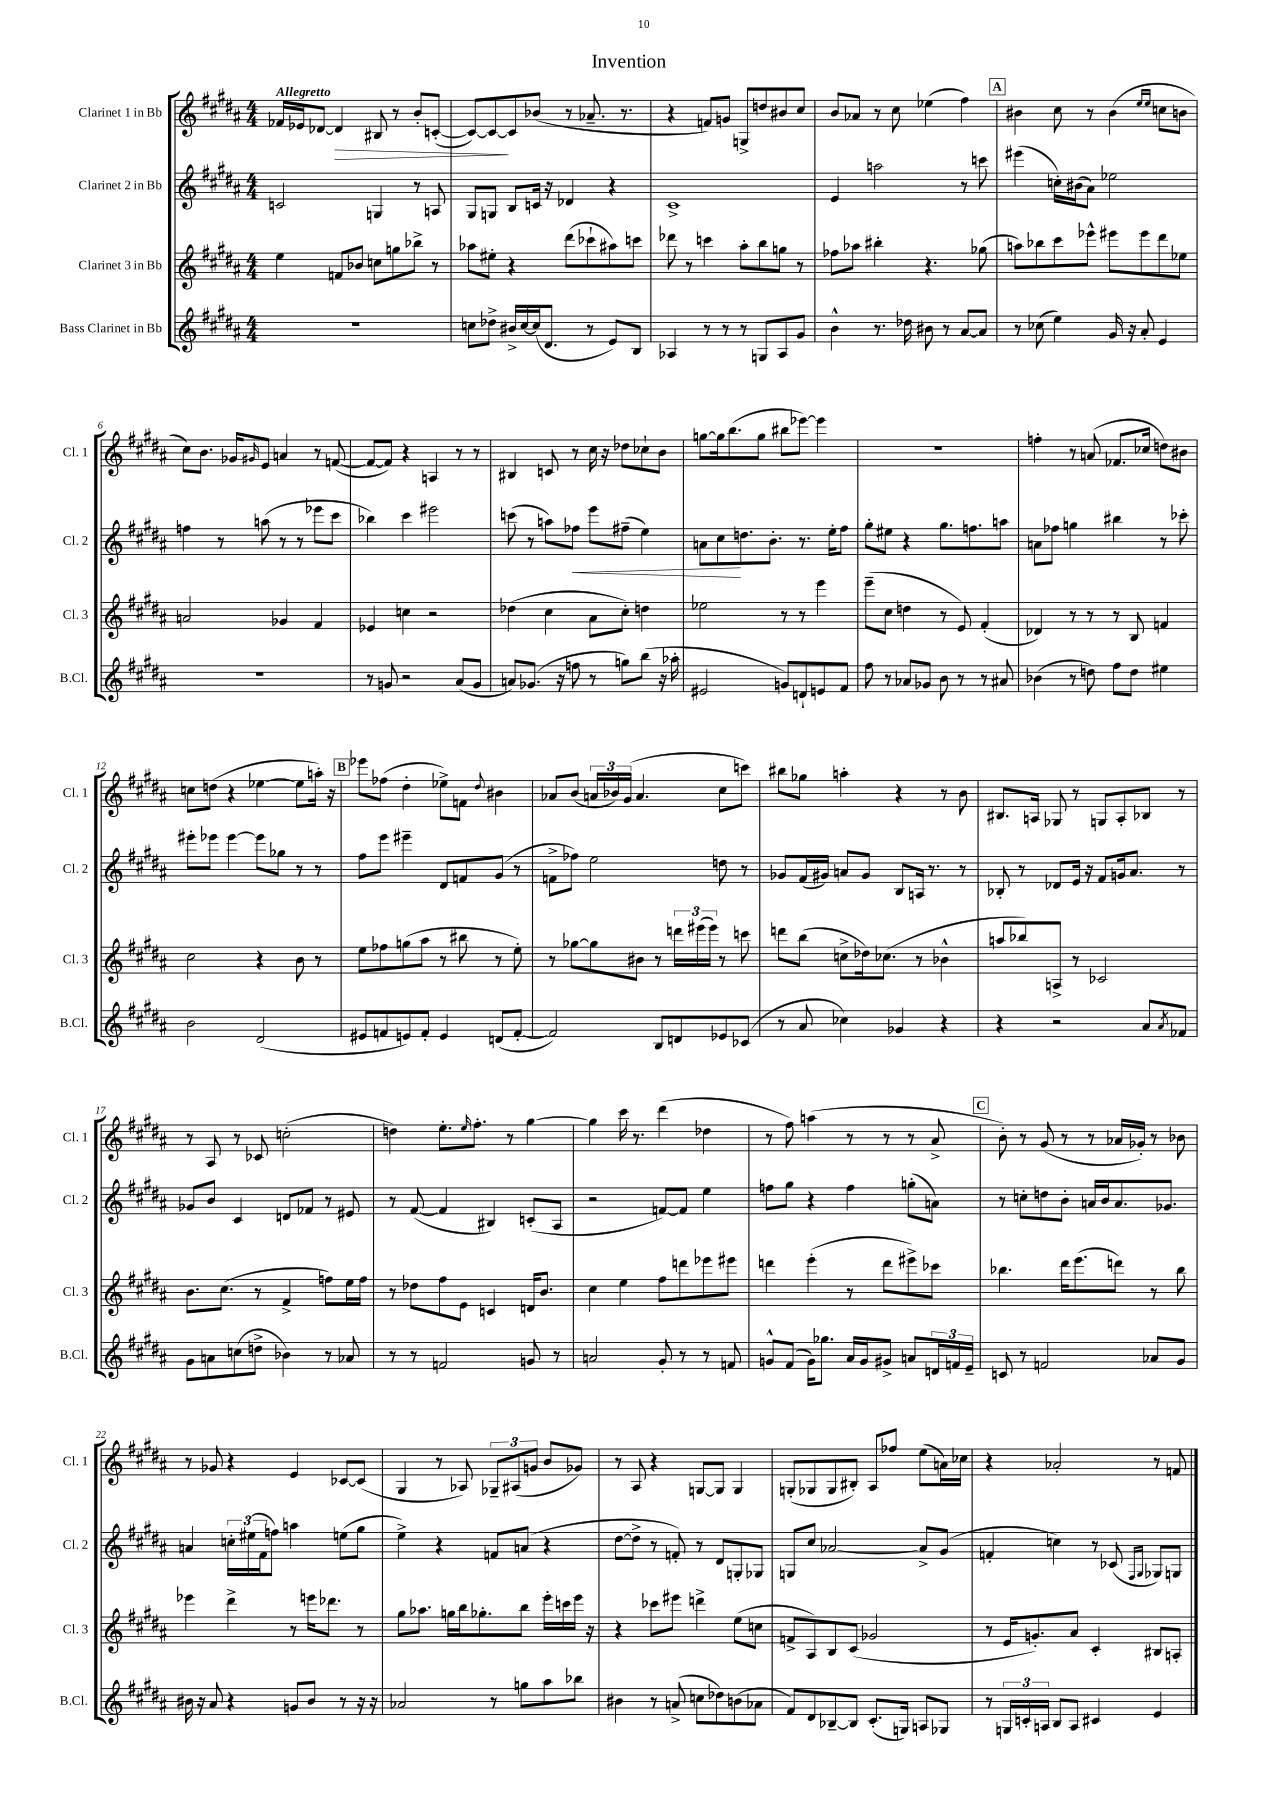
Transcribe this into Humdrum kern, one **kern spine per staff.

**kern	**kern	**kern	**dynam	**kern	**dynam
*part4	*part3	*part2	*part2	*part1	*part1
*staff4	*staff3	*staff2	*staff2	*staff1	*staff1
*I"Bass Clarinet in Bb	*I"Clarinet 3 in Bb	*I"Clarinet 2 in Bb	*	*I"Clarinet 1 in Bb	*
*I'B.Cl.	*I'Cl. 3	*I'Cl. 2	*	*I'Cl. 1	*
*clefG2	*clefG2	*clefG2	*	*clefG2	*
*k[f#c#g#d#a#]	*k[f#c#g#d#a#]	*k[f#c#g#d#a#]	*	*k[f#c#g#d#a#]	*
*M4/4	*M4/4	*M4/4	*	*M4/4	*
=1	=1	=1	=1	=1	=1
!	!	!	!	!LO:TX:a:B:t=Allegretto	!
1r	4ee\	2cn/	.	16f-X/LL	.
.	.	.	.	16e-X/J	.
.	.	.	.	[8d-X/J	.
!	!	!	!	!	!LO:HP:b
.	8fn/L	.	.	4d-/]	>
.	8b-X/J	.	.	.	.
.	8ccn\L	4Gn/	.	8B#X/	.
.	8ggn\	.	.	8r	.
.	8bb-X^\J	8r	.	8b'/L	.
.	8r	8An/	.	([8cn'/J	.
=2	=2	=2	=2	=2	=2
8ccn\L	8aa-X\L	8G#/L	.	8c/L_)	.
8dd-X^\J	8ee#X'\J	8Gn/J	.	8c/_	.
16b#X^/LL	4r	8B/L	.	8c/]	]
[16cc/	.	.	.	.	.
(16cc/J]	.	16cn/Jk	.	(8b-X/J	.
8.d#/J	.	16r	.	.	.
.	(8ddd#\L	4d-X/	.	8r	.
8r	8ccc-X`\	.	.	8.a-X~/	.
8e/L)	8aa#X\)	4r	.	.	.
.	.	.	.	8.r	.
8B/J	8cccn\J	.	.	.	.
=3	=3	=3	=3	=3	=3
4A-X/	8ddd-X\	1c#^	.	4r	.
.	8r	.	.	.	.
8r	4cccn\	.	.	8fn/L)	.
8r	.	.	.	8gn/J	.
8r	8aa#'\L	.	.	8Gn^/L	.
8Gn/L	8bb\	.	.	8ddn/	.
8A-/	8ggn\J	.	.	8b#X/	.
8g#/J	8r	.	.	8cc#/J	.
=4	=4	=4	=4	=4	=4
4b^^\	8ff-X\L	4e/	.	8b/L	.
.	8aa-X\J	.	.	8a-X/J	.
8.r	4bb#X'\	2aan\	.	8r	.
.	.	.	.	8cc#\	.
16dd-X\	.	.	.	.	.
8b#X\	4.r	.	.	(4ee-X\	.
8r	.	.	.	.	.
[8a#/L	.	8r	.	4ff#\)	.
8a#/J]	(8gg-X\	8cccn\	.	.	.
!!LO:REH:place=s1:t=A
=5	=5	=5	=5	=5	=5
8r	8aan\L)	(4eee#X\	.	4b#X\	.
(8cc-X\	8bb-X\	.	.	.	.
4ee\)	8ccc#\	16ccn'\LL)	.	8cc#\	.
.	.	(16b#X\J	.	.	.
.	8eee-X^^\J	8a#\J)	.	8r	.
16g#/	8eee#X\L	2ee-X\	.	(4b#\	.
16r	.	.	.	.	.
8a#'/	8eee#\	.	.	.	.
.	.	.	.	16qqee/LL	.
.	.	.	.	16qqee/JJ	.
4e/	8ddd#\	.	.	8ccn\L	.
.	8ee-X\J	.	.	8bn\J	.
!!LO:LB:g=z
=6	=6	=6	=6	=6	=6
1r	2an/	4ffn\	.	8cc#\L)	.
.	.	.	.	8.b\J	.
.	.	8r	.	.	.
.	.	.	.	16g-X/KL	.
.	.	.	.	16qqg#X/	.
.	.	(8aan\	.	8e/J	.
.	4g-X/	8r	.	4an/	.
.	.	8r	.	.	.
.	4f#/	8eee-X\L	.	8r	.
.	.	8ccc#\J	.	([8fn/	.
=7	=7	=7	=7	=7	=7
8r	4e-X/	4bb-X\)	.	8f/L_	.
8gn/	.	.	.	8f/J])	.
2r	4ccn\	4ccc#\	.	4r	.
.	2r	2eee#X\	.	4An/	.
(8a#/L	.	.	.	8r	.
8g/J	.	.	.	8r	.
=8	=8	=8	=8	=8	=8
8an/L)	(4dd-X\	(8cccn\	.	4B#X/	.
(8.g-X/J	.	8r	.	.	.
.	4cc#\	8aan\L)	.	8cn/	.
16r	.	.	.	.	.
!	!	!	!LO:HP:b	!	!
8ffn\	.	8ff-X\J	<	8r	.
8r	8a#\L	8eee\L	.	16cc#\	.
.	.	.	.	16r	.
8ggn\L)	8cc#'\J)	(8ff#X~\J	.	8dd-X\L	.
(8bb\J	4ddn\	4ee\)	.	8cc-X`\	.
16r	.	.	.	8b\J	.
16aa-X'\	.	.	.	.	.
=9	=9	=9	=9	=9	=9
2e#X/	2ee-X\	8an\L	.	[8ggn\L	.
.	.	8cc#\	.	16gg\k]	.
.	.	.	.	(8.bb\	.
.	.	8.ddn\	[	.	.
.	.	.	.	8gg\J	.
.	.	8.b'\J	.	.	.
8gn/L)	8r	.	.	8bb#X\L	.
8dn`/	8r	8.r	.	[8eee-X\J)	.
8en/	4eee\	.	.	4eee-\]	.
.	.	16ee'\KL	.	.	.
8f#/J	.	8ff#\J	.	.	.
=10	=10	=10	=10	=10	=10
8ff#\	(8eee~\L	8gg#'\L	.	1r	.
8r	8cc#\J	8ee#X\J	.	.	.
8a-X/L	4ddn\	4r	.	.	.
8g-X/J	.	.	.	.	.
8b\	8r	8.gg#\L	.	.	.
8r	8e/)	.	.	.	.
.	.	8.ffn\	.	.	.
8r	(4f#'/	.	.	.	.
8a#X/	.	8aan\J	.	.	.
=11	=11	=11	=11	=11	=11
(4b-X\	4d-X/)	8an\L	.	4ffn'\	.
.	.	8ff-X\J	.	.	.
8r	8r	4ggn\	.	8r	.
8ddn\)	8r	.	.	(8an/	.
8ff#\L	8r	4bb#X\	.	8.f-X/L	.
8dd\J	8B/	.	.	.	.
.	.	.	.	16cc-X/Jk	.
4ee#X\	4fn/	8r	.	8ddn\L)	.
.	.	8ccc-X'\	.	8b#X\J	.
!!LO:LB:g=z
=12	=12	=12	=12	=12	=12
2b\	2cc#\	8eee#X'\L	.	8ccn\L	.
.	.	8eee-X\J	.	(8ddn\J	.
.	.	[4eee-\	.	4r	.
(2d#/	4r	8eee-\L]	.	[4ee-X\	.
.	.	8gg-X\J	.	.	.
.	8b\	8r	.	8ee-\L]	.
.	8r	8r	.	16aan'\Jk)	.
.	.	.	.	16r	.
!!LO:REH:place=s1:t=B
=13	=13	=13	=13	=13	=13
8e#X/L	8ee\L	8ff#\L	.	8eee-X\L	.
8fn/	8ff-X\	8eee\J	.	(8ff-X\J	.
8en/)	(8ggn\	4eee#X~\	.	4dd#'\	.
8f'/J	8aa#\J	.	.	.	.
4e/	8r	8d#/L	.	8ee-X^\L)	.
.	8bb#X\	8fn/	.	8fn\J	.
.	.	.	.	8qqdd#/	.
(8dn/L	8r	(8g#/J	.	4b#X\	.
[8f'/J	8ee'\)	8r	.	.	.
=14	=14	=14	=14	=14	=14
2f/])	8r	8fn^\L	.	8a-X/L	.
.	[8gg-X\L	8ff-X\J)	.	(8b/J	.
.	8gg-\]	2ee\	.	24an/LL	.
.	.	.	.	24b-X/)	.
.	.	.	.	(24g#/JJ	.
.	8b#X\J	.	.	4.a/	.
8B/L	8r	.	.	.	.
8dn/	24dddn\LL	.	.	.	.
.	(24eee#X\	.	.	.	.
.	24eee#\JJ)	.	.	.	.
8e-X/	8r	8ddn\	.	8cc#\L	.
(8c-X/J	8cccn\	8r	.	8cccn\J)	.
=15	=15	=15	=15	=15	=15
8r	8dddn\L	8g-X/L	.	8bb#X\L	.
8a#/	(8bb\J	(16f#/L	.	8gg-X\J	.
.	.	16g#X/JJ)	.	.	.
4cc-X\)	8ccn^\L	8an/L	.	4aan'\	.
.	16dd-X\k)	8g#/J	.	.	.
.	(8.cc-X\J	.	.	.	.
4g-X/	.	8B/L	.	4r	.
.	8r	16An/Jk	.	.	.
.	.	8.r	.	.	.
4r	4b-X^^\	.	.	8r	.
.	.	8r	.	8b\	.
=16	=16	=16	=16	=16	=16
4r	8aan/L	8B-X'/	.	8.B#X/L	.
.	8bb-X/)	8r	.	.	.
.	.	.	.	16An/Jk	.
2r	8An^/J	8d-X/L	.	8G-X/	.
.	8r	16e/Jk	.	8r	.
.	.	16r	.	.	.
.	2c-X/	8f#/L	.	8Gn/L	.
.	.	16gn/k	.	8A'/	.
.	.	8.a#/J	.	.	.
8a#/L	.	.	.	8B-X/J	.
8qa#/	.	.	.	.	.
8f-X/J	.	8r	.	8r	.
!!LO:LB:g=z
=17	=17	=17	=17	=17	=17
8g#\L	8.b\L	8g-X/L	.	8r	.
8an\	.	8b/J	.	8A#/	.
.	(8.cc#\J	.	.	.	.
(8ccn\	.	4c#/	.	8r	.
8ddn^\J	8r	.	.	8c-X/	.
4b-X\)	4f#^/	8dn/L	.	(2ccn'\	.
.	.	8f-X/J	.	.	.
8r	8ffn\L)	8r	.	.	.
8a-X/	16ee\L	8e#X/	.	.	.
.	16ff\JJ	.	.	.	.
=18	=18	=18	=18	=18	=18
8r	8r	8r	.	4ddn\)	.
8r	8dd-X\L	([8f#/	.	.	.
2fn/	8ff#\	4f#/]	.	8.ee'\L	.
.	8e\J	.	.	.	.
.	.	.	.	16qqee/	.
.	.	.	.	8.ff#'\J	.
.	4cn/	4B#X/)	.	.	.
.	.	.	.	8r	.
8gn/	16dn/KL	(8cn'/L	.	[4gg#\	.
.	8.b/J	.	.	.	.
8r	.	8A#/J	.	.	.
=19	=19	=19	=19	=19	=19
2an/	4cc#\	2r	.	4gg#\]	.
.	4ee\	.	.	16ccc#\	.
.	.	.	.	8.r	.
8g#'/	8ff#\L	[8fn/L)	.	(4ddd#\	.
8r	8dddn\	8f/J]	.	.	.
8r	8eee-X\	4ee\	.	4dd-X\	.
8fn/	8eee#X\J	.	.	.	.
=20	=20	=20	=20	=20	=20
8gn^^/L	4dddn\	8ffn\L	.	8r	.
(8f#/J	.	8gg#\J	.	8ff#\)	.
16g\KL)	(4eee'\	4r	.	(4aan\	.
8.gg-X\J	.	.	.	.	.
16a#/LL	8r	4ff\	.	8r	.
16g/J	.	.	.	.	.
8g#X^/J	8ddd\L	.	.	8r	.
8an/L	8eee#X^\)	(8ggn'\L	.	8r	.
24dn/L	8ccc-X\J	8an\J)	.	8a#^/	.
24fn/	.	.	.	.	.
24e~/JJ	.	.	.	.	.
!!LO:REH:place=s1:t=C
=21	=21	=21	=21	=21	=21
8cn/	4.bb-X\	8r	.	8b'\)	.
8r	.	8ccn'\L	.	8r	.
2fn/	.	8ddn\	.	(8g#/	.
.	16ddd#\KL	8b'\J	.	8r	.
.	(8.eee\	.	.	.	.
.	.	16an/LL	.	8r	.
.	.	16b/J	.	.	.
.	8dddn\J)	8.a/	.	16a-X/LL	.
.	.	.	.	16g-X'/JJ)	.
8a-X/L	8r	.	.	8r	.
.	.	8.g-X/J	.	.	.
8g#/J	8bb-\	.	.	8b-X\	.
!!LO:LB:g=z
=22	=22	=22	=22	=22	=22
16b#X\	4eee-X\	4an/	.	8r	.
16r	.	.	.	.	.
8a#/	.	.	.	8g-X/	.
4r	4ddd#^\	24ccn'\LL	.	4r	.
.	.	(24ee#X\	.	.	.
.	.	24f#\J	.	.	.
.	.	8ffn\J)	.	.	.
8gn/L	8r	4aan\	.	4e/	.
8b#/J	16eeen\KL	.	.	.	.
.	8.ddd-X\J	.	.	.	.
8r	.	(8een\L	.	[8c-X/L	.
16r	8r	8gg#\J	.	(8c-/J]	.
16r	.	.	.	.	.
=23	=23	=23	=23	=23	=23
2a-X/	8gg#\L	4ee^\)	.	4G#/	.
.	8.aa-X\J	.	.	.	.
.	.	4r	.	8r	.
.	16ggn\LL	.	.	.	.
.	16bb\J	.	.	8A-X/)	.
.	8.gg-X'\	.	.	.	.
8r	.	8fn/L	.	12G-X~/L	.
.	.	.	.	(12A#X/	.
8ggn\L	8bb\J	(8an/J	.	.	.
.	.	.	.	12gn/J	.
8aa#\	16eee'\LL	4r	.	8b/L	.
.	16cccn\	.	.	.	.
8bb-X\J	16eee\JJ	.	.	8g-X/J)	.
.	16r	.	.	.	.
=24	=24	=24	=24	=24	=24
4b#X\	4r	[8dd#\L	.	8r	.
.	.	8dd#^\J]	.	8A#/	.
8r	8ccc-X\L	8r	.	4r	.
(8an^/	8eee#X\J	8fn'/)	.	.	.
8ccn\L	4dddn^\	8r	.	[8Gn/L	.
8dd-X\)	.	8d#/L	.	8G/J]	.
(8bn\	(8ee\L	8Gn'/	.	4G/	.
8a-X\J	8ccn\J	8G-X/J	.	.	.
=25	=25	=25	=25	=25	=25
8f#/L)	8fn^/L	8Gn/L	.	(8Gn'/L	.
8d#/	8A#/)	8cc#/J	.	8G-X/	.
[8B-X~/	8B/	[2a-X/	.	8G-/	.
8B-/J]	(8c#/J	.	.	8B#X'/J)	.
(8.c#'/L	2g-X/	.	.	8A#/L	.
.	.	.	.	8ff-X/J	.
16Gn/Jk)	.	.	.	.	.
8An/L	.	8a-^/L]	.	(8ee\L	.
8G-X/J	.	(8g#/J	.	16an\L)	.
.	.	.	.	16cc-X\JJ	.
=26	=26	=26	=26	=26	=26
8r	8r	4fn'/	.	4r	.
24Gn/LL	16e/KL	.	.	.	.
24cn'/	.	.	.	.	.
.	8.gn'/)	.	.	.	.
24An/JJ	.	.	.	.	.
8B/L	.	4ccn\)	.	2a-X'/	.
8A/J	8a#/J	.	.	.	.
4c#X/	4c#'/	8r	.	.	.
.	.	(8c-X/	.	.	.
.	.	16qqF#/LL	.	.	.
.	.	16qqG#/JJ	.	.	.
4e/	8B#X/L	8G-X/L)	.	8r	.
.	8An'/J	8Gn/J	.	8fn/	.
==	==	==	==	==	==
*-	*-	*-	*-	*-	*-
